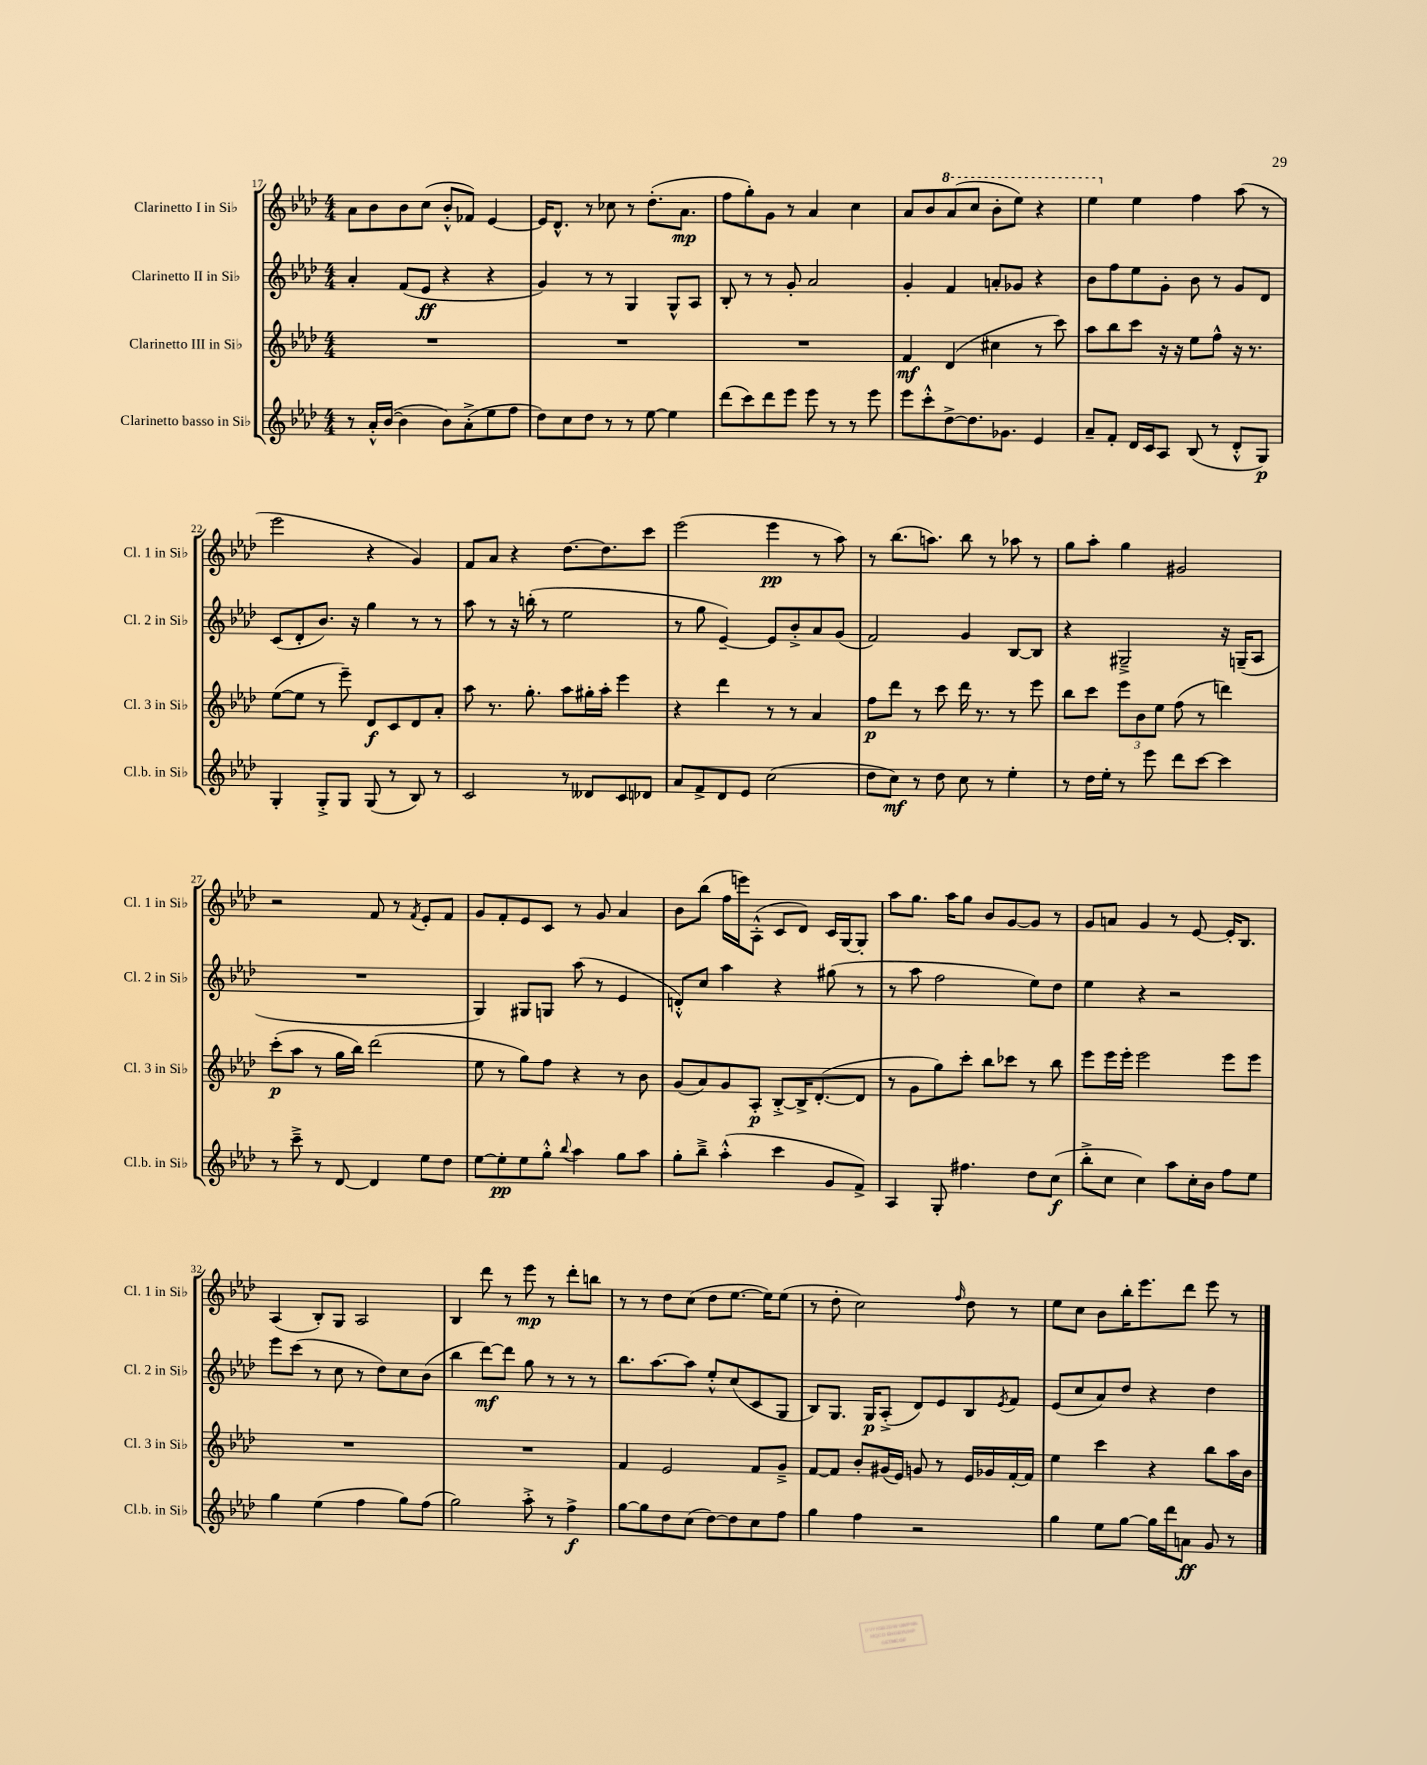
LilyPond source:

<<
\new StaffGroup <<
\new Staff = "s0" \with { instrumentName = "Clarinetto I in Sib" shortInstrumentName = "Cl. 1 in Sib" } {
    \clef treble \key aes \major \numericTimeSignature \time 4/4
    aes'8 bes'8 bes'8 c''8( bes'8-.-^ fes'8) ees'4~ |
    ees'16 des'8.-^ r8 ces''8 r8 des''8.-.( aes'8.\mp |
    f''8 g''8-.) g'8 r8 aes'4 c''4 |
    aes'8 bes'8 \ottava #1 aes''8( c'''8 bes''8-. ees'''8) r4 |
    ees'''4 \ottava #0 ees''4 f''4 aes''8( r8 |
    ees'''2 r4 g'4) |
    f'8 aes'8 r4 des''8.~ des''8. c'''8 |
    ees'''2( ees'''4\pp r8 aes''8) |
    r8 bes''8.( a''8.) bes''8 r8 aes''8 r8 |
    g''8 aes''8-. g''4 gis'2 |
    r2 f'8 r8 \acciaccatura { f'8 } ees'8-. f'8 |
    g'8 f'8-. ees'8 c'8 r8 g'8 aes'4 |
    bes'8 bes''8( f''16 e'''16) aes8-.-^( c'8 des'8) c'16 g16~ g8-. |
    aes''8 g''8. aes''16 g''8 bes'8 g'8~ g'8 r8 |
    g'8 a'8 g'4 r8 ees'8~ ees'16-. bes8. |
    aes4( bes8-.) g8 aes2 |
    bes4 des'''8 r8 ees'''8\mp r8 des'''8-. b''8 |
    r8 r8 des''8 c''8( des''8 ees''8.~ ees''16) ees''8( |
    r8 des''8-. c''2) \grace { f''16 } des''8 r8 |
    ees''8 c''8 bes'8 bes''16-. ees'''8. des'''8 ees'''8 r8 \bar "|." |
}
\new Staff = "s1" \with { instrumentName = "Clarinetto II in Sib" shortInstrumentName = "Cl. 2 in Sib" } {
    \clef treble \key aes \major \numericTimeSignature \time 4/4
    aes'4-. f'8( ees'8\ff r4 r4 |
    g'4) r8 r8 g4 g8-^ aes8 |
    bes8-. r8 r8 g'8-. aes'2 |
    g'4-. f'4 a'8-. ges'8 r4 |
    bes'8 f''8 ees''8 g'8-. bes'8 r8 g'8 des'8 |
    c'8( des'8-. bes'8.) r16 g''4 r8 r8 |
    aes''8 r8 r16 b''16-.( r8 ees''2 |
    r8 g''8 ees'4~--) ees'8 bes'8-.-> aes'8 g'8( |
    f'2) g'4 bes8~ bes8 |
    r4 gis2---> r16 g16--( aes8 |
    R1 |
    g4) gis8 g8 aes''8( r8 ees'4 |
    d'8-.-^) c''8 aes''4 r4 gis''8( r8 |
    r8 aes''8 f''2 ees''8) des''8 |
    ees''4 r4 r2 |
    ees'''8 c'''8( r8 c''8 r8 des''8) c''8 bes'8( |
    bes''4 des'''8~\mf) des'''8 g''8 r8 r8 r8 |
    bes''8. aes''8.~ aes''8 ees''8-.-^ c''8( c'8 g8 |
    bes8) g8. g16\p aes8-.->( des'8) ees'8 bes8 \acciaccatura { ees'8 } f'8 |
    ees'8( c''8 aes'8) des''8 r4 des''4 \bar "|." |
}
\new Staff = "s2" \with { instrumentName = "Clarinetto III in Sib" shortInstrumentName = "Cl. 3 in Sib" } {
    \clef treble \key aes \major \numericTimeSignature \time 4/4
    R1 |
    R1 |
    R1 |
    f'4\mf des'4( cis''4 r8 c'''8) |
    aes''8 bes''8 c'''8 r16 r16 ees''8 f''8-^ r16 r8. |
    ees''8~( ees''8 r8 ees'''8--) des'8\f c'8 des'8 aes'8-. |
    aes''8 r8. g''8.-. aes''8 gis''16-. aes''16-. ees'''4 |
    r4 des'''4 r8 r8 aes'4 |
    f''8\p des'''8 r8 c'''8 des'''16 r8. r8 ees'''8 |
    bes''8 c'''8 \tuplet 3/2 { ees'''8 bes'8 ees''8 } f''8( r8 d'''4) |
    c'''8-.\p( aes''8 r8 g''16 bes''16) des'''2( |
    ees''8 r8 g''8) f''8 r4 r8 bes'8 |
    g'8( aes'8) g'8 aes8-.\p bes8~-.-> bes16-> des'8.~-.( des'8 |
    r8 g'8 g''8) c'''8-. bes''8 ces'''8 r8 bes''8 |
    ees'''8 ees'''16 ees'''16-. ees'''2 ees'''8 ees'''8 |
    R1 |
    R1 |
    f'4 ees'2 f'8 g'8---> |
    f'8~ f'8 bes'8-. gis'16( ees'16) g'8 r8 ees'16 ges'16 f'16~-. f'16 |
    ees''4 c'''4 r4 bes''8 aes''16 bes'16 \bar "|." |
}
\new Staff = "s3" \with { instrumentName = "Clarinetto basso in Sib" shortInstrumentName = "Cl.b. in Sib" } {
    \clef treble \key aes \major \numericTimeSignature \time 4/4
    r8 aes'16-.-^ bes'16~( bes'4 bes'8) aes'8-.->( ees''8 f''8 |
    des''8) c''8 des''8 r8 r8 ees''8~ ees''4 |
    des'''8( c'''8) des'''8 ees'''8 ees'''8 r8 r8 ees'''8 |
    ees'''8 c'''8-.-^ des''8~-> des''8. ges'8. ees'4 |
    aes'8-- f'8-. des'16 c'16 aes8 bes8( r8 des'8-.-^ g8\p) |
    g4-. g8-.-> g8 g8( r8 bes8) r8 |
    c'2 r8 deses'8 c'8 des'8 |
    aes'8 f'8-> des'8 ees'8 c''2( |
    des''8 c''8\mf) r8 des''8 c''8 r8 ees''4-. |
    r8 des''16 ees''16-. r8 ees'''8 des'''8 c'''8~ c'''4 |
    r8 c'''8---> r8 des'8~ des'4 ees''8 des''8 |
    ees''8~ ees''8-.\pp ees''8 g''8-.-^ \appoggiatura { bes''8 } aes''4 g''8 aes''8 |
    g''8-. bes''8---> aes''4-.-^( c'''4 g'8 f'8->) |
    aes4 g8-. fis''4. des''8 c''8\f( |
    bes''8-.-> c''8 c''4) aes''8 c''16-. bes'16 f''8 ees''8 |
    g''4 ees''4( f''4 g''8) f''8( |
    g''2) aes''8-.-> r8 f''4->\f |
    g''8~ g''8 des''8 c''8( des''8~) des''8 c''8 f''8 |
    g''4 f''4 r2 |
    g''4 ees''8 g''8~ g''16 des'''16 a'8\ff g'8 r8 \bar "|." |
}
>>
>>
\layout { \context { \Score currentBarNumber = #17 } }
